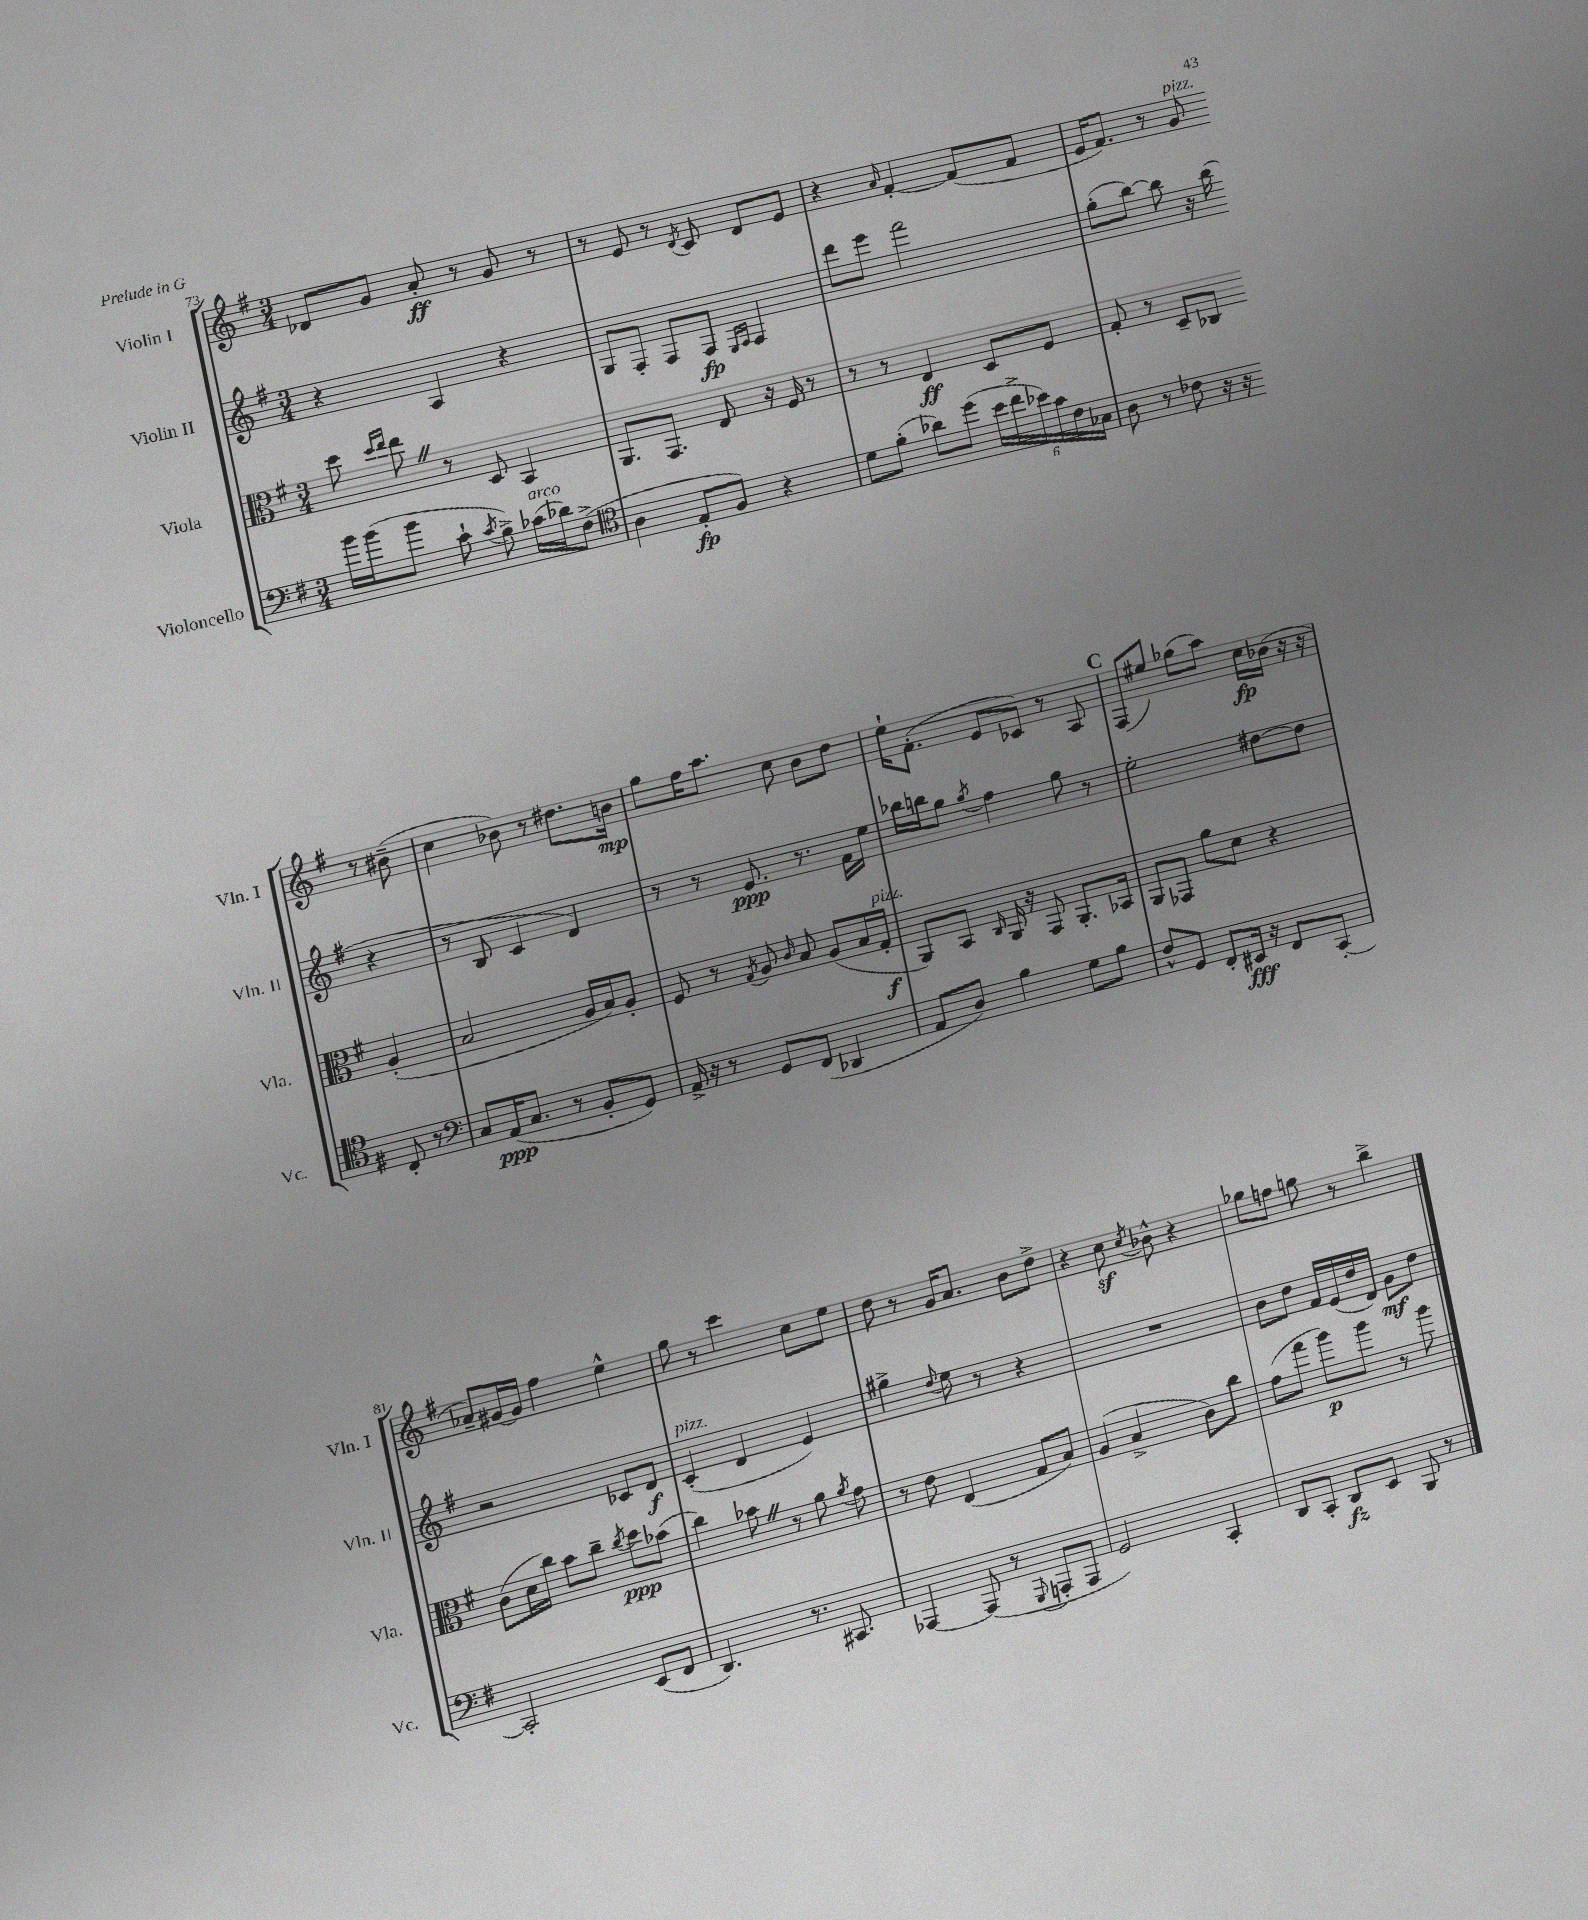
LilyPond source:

<<
\new StaffGroup <<
\new Staff = "s0" \with { instrumentName = "Violin I" shortInstrumentName = "Vln. I" } {
    \clef treble \key g \major \numericTimeSignature \time 3/4
    \autoBeamOff des'8[ g'8] a'8-.\ff r8 g'8 r8 |
    r8 e'8 r8 \acciaccatura { d'8 } c'8 d'8[ e'8] |
    r4 \grace { a'16 } fis'4~-. fis'8[( fis'8] |
    e'16[ fis'8.]) r8 g'8^\markup { \italic "pizz." } r8 bis'8--( |
    c''4 bes'8) r8 dis''8.[ b'16]\mp |
    g''8[ fis''16 a''8.] c''8 b'8[ d''8] |
    e''16[-! fis'8.]-.( e'8[ ces'8]) r8 a8 |
    \mark \markup { \bold "C" } fis8[( eis''8]) ges''8[( a''8]) c''16[\fp bes'16]( r16 r16 |
    aes'8[--) gis'16~ gis'16] fis''4 e''4-^ |
    g''8 r8 c'''4 c''8[ e''8] |
    d''8 r8 g'16[ a'8.] b'8[ d''8]-> |
    r4 c''8\sf \acciaccatura { c''8 } bes'8-^ r4 |
    ges''8[ f''8] g''8 r8 b''4-> \bar "|." |
}
\new Staff = "s1" \with { instrumentName = "Violin II" shortInstrumentName = "Vln. II" } {
    \clef treble \key g \major \numericTimeSignature \time 3/4
    \autoBeamOff r4 a4 r4 |
    g8[ fis8]-. fis8[ fis8]\fp \grace { e16[ fis16] } fis4 |
    d'''8[ e'''8] fis'''2 |
    g''8[-.( b''8]~) b''8 r16 b''16( r4 |
    r8 b8 c'4 d'4) |
    r8 r8 e'8.\ppp r8. fis'16[ e''16] |
    bes''16[ b''16 g''8] \acciaccatura { g''8 } fis''4 g''8 r8 |
    \mark \markup { \bold "C" } e''2-. dis''8[~ dis''8] |
    r2 ces'8[ d'8]\f |
    c'4-.^\markup { \italic "pizz." }( d'4 e'4) |
    gis''4-> \appoggiatura { d''8 } e''8 r8 r4 |
    R2. |
    b'8[ d''8] fis'16[ e'16( d''16 d'16]) g'8[\mf d''8] \bar "|." |
}
\new Staff = "s2" \with { instrumentName = "Viola" shortInstrumentName = "Vla." } {
    \clef alto \key g \major \numericTimeSignature \time 3/4
    \autoBeamOff d''8 \grace { d''16[ e''16] } e''8 \once \override BreathingSign.text = \markup { \musicglyph "scripts.caesura.straight" } \breathe r8 d8 b,4 |
    a,8.[ g,8.] e8 r16 fis16 r8 |
    r8 r8 e4\ff d8[ fis8] |
    g8-. r8 d8[-- ces8] a4-.( |
    b2 a16[ b16) a8]-. |
    fis8 r8 \acciaccatura { g8 } a8 \grace { c'16 } b8 a8[( b16 g16]-.\f^\markup { \italic "pizz." } |
    a,8[) b,8] \grace { c16 } a,16 r16 g,8 a,8.[-. bes,16] |
    \mark \markup { \bold "C" } a,8[ ges,8] a'8[ d'8] r4 |
    c'8[( d'16 c''16]) b'8[ c''8]-- \acciaccatura { c''8 } d''8[\ppp bes'8]( |
    c''4) bes'8 \once \override BreathingSign.text = \markup { \musicglyph "scripts.caesura.straight" } \breathe r8 a'8 \acciaccatura { a'8 } g'8 |
    r8 e'8 e4( g8[ b8]) |
    a4( b4-> c'8[) c''8] |
    g'8[( g''8] a''8[\p) a''8] r8 a''8 \bar "|." |
}
\new Staff = "s3" \with { instrumentName = "Violoncello" shortInstrumentName = "Vc." } {
    \clef bass \key g \major \numericTimeSignature \time 3/4
    \autoBeamOff b'16[ b'16( b'8] c'8-! \acciaccatura { c'8 } b8->) ces'16[^\markup { \italic "arco" }( des'16) fis8]->( |
    \clef tenor a4 e8[-.\fp fis8]) r4 |
    d'8[ fis'8]-.( aes'8[) d''8]( \tuplet 6/4 { b'16[ c''16-> bes'16) g'16 c'16 ges16] } |
    a8 r8 ces'8 r16 r16 c8-. r8 |
    \clef bass c8[ a,16\ppp( c8.] r8 b,8[-. g,8]) |
    a,16-> r16 r8 g,8[ fis,8]( des,4 |
    a,8[ d8]) b4 g8[ b8] |
    \mark \markup { \bold "C" } fis8[-^ g,8] fis,8[-. eis,16]\fff r16 fis,8[ c,8]~-. |
    c,2-. e,8[( fis,8] |
    d,4.) r8. cis,8. |
    aes,,4~ aes,,8( r8 \appoggiatura { g,,8 } a,,8[-. a,,8] |
    g,2) c,4-. |
    d,8[ c,8]-. d,8[\fz e,8] b,,8 r8 \bar "|." |
}
>>
>>
\layout { \context { \Score currentBarNumber = #73 } }
